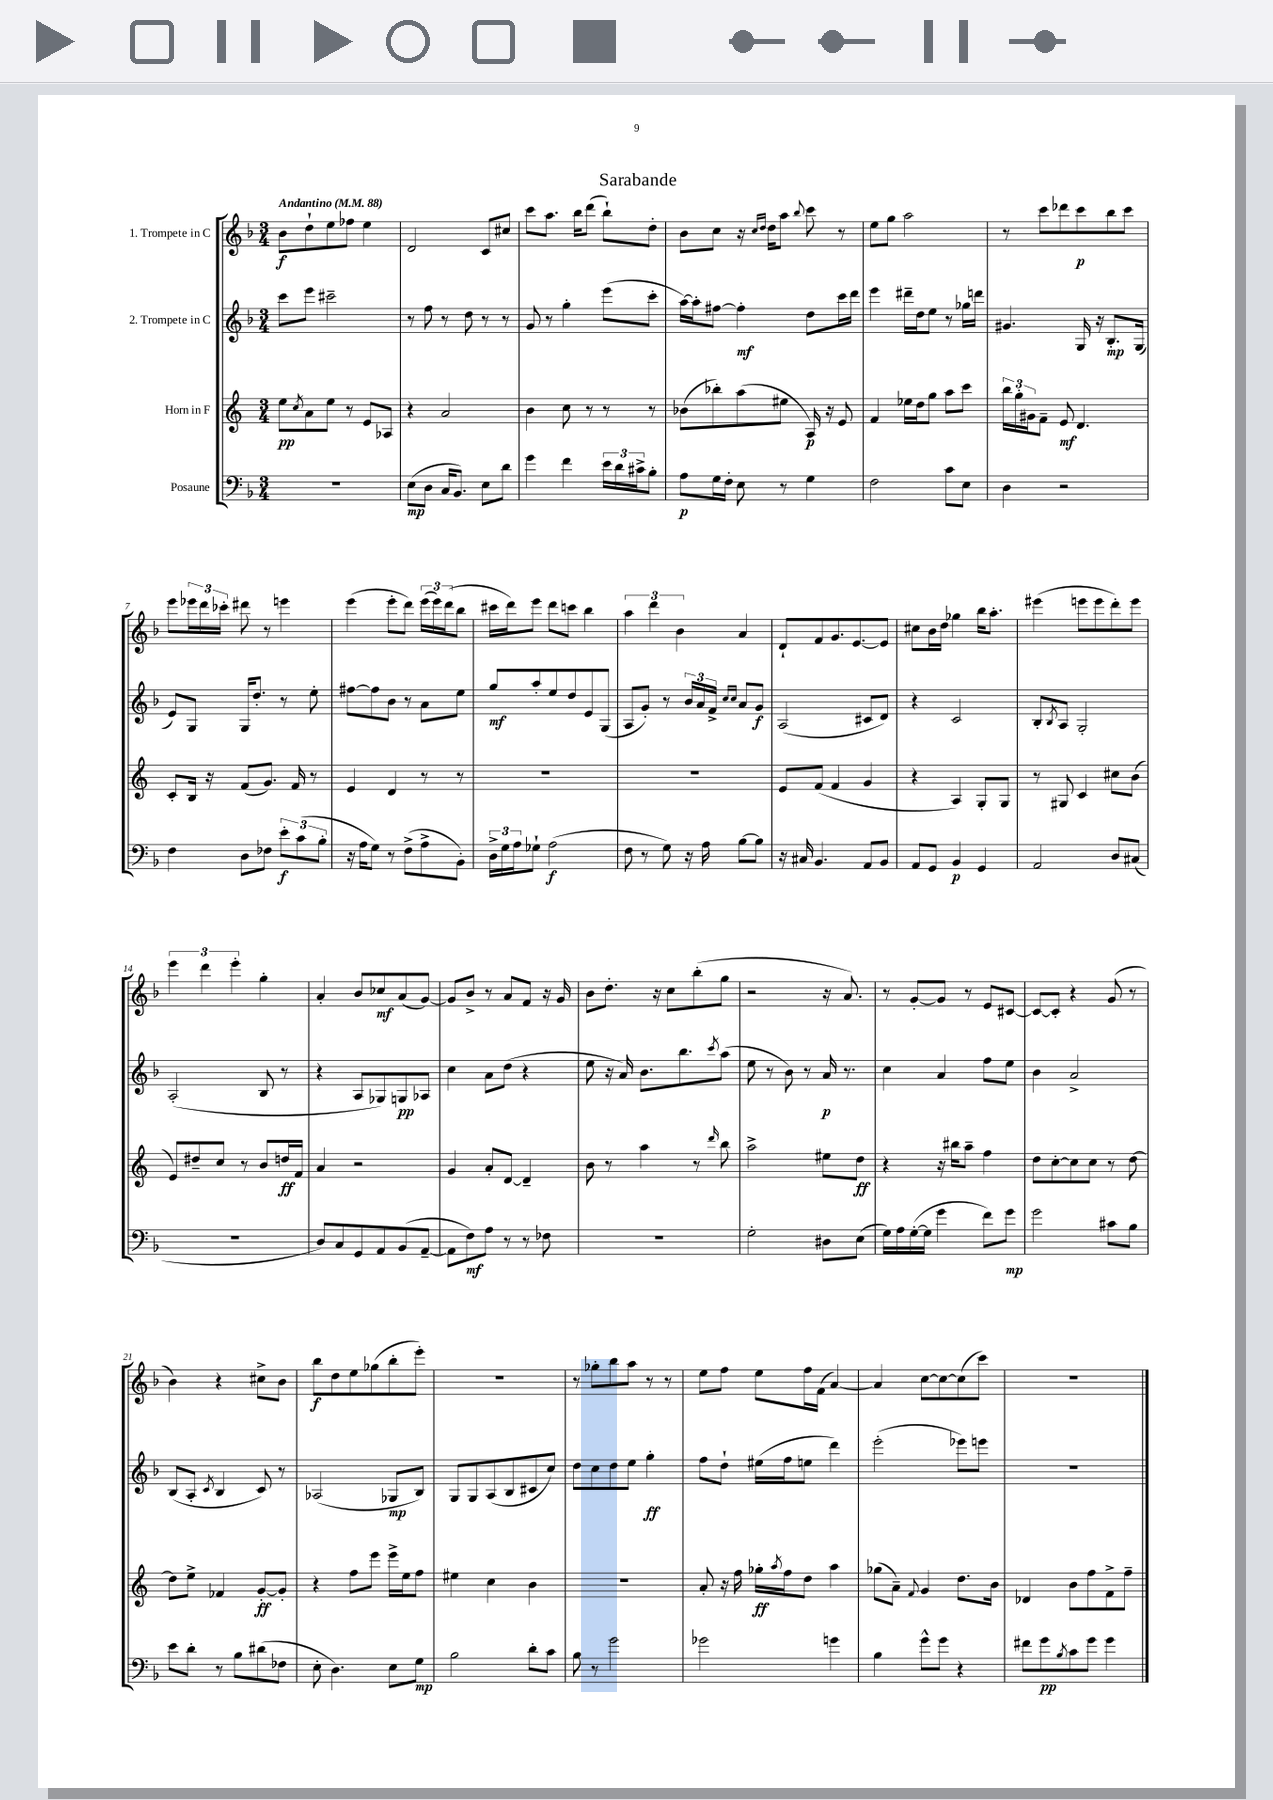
\header { title = "Sarabande" }
<<
\new StaffGroup <<
\new Staff = "s0" \with { instrumentName = "1. Trompete in C" } {
    \clef treble \key f \major \numericTimeSignature \time 3/4 \tempo "Andantino" 4 = 88
    bes'8\f d''8-! e''8 fes''8 e''4 |
    d'2 c'8 cis''8 |
    c'''8 a''8. bes''16 d'''8( bes''8-!) d''8-. |
    bes'8 c''8 r16 \grace { c''16 d''16 } d''16 a''8 \appoggiatura { bes''8 } c'''8 r8 |
    e''8 g''8 a''2 |
    r8 c'''8 des'''8 c'''8\p bes''8 c'''8 |
    e'''8 \tuplet 3/2 { ees'''16 d'''16 ces'''16-. } dis'''8 r8 e'''4 |
    e'''4( e'''8-. d'''8) \tuplet 3/2 { e'''16( e'''16) d'''16( } bes''8 |
    cis'''16 d'''16) e'''8 d'''8 c'''8 bes''4 |
    \tuplet 3/2 { a''4 d'''4 bes'4 } a'4 |
    d'8-! f'8 g'8. e'8.~ e'8 |
    cis''8 bes'16 d''16 ges''4 bes''16 a''8.-. |
    eis'''4( e'''8 e'''8 d'''8-.) e'''8 |
    \tuplet 3/2 { e'''4 d'''4 e'''4-. } g''4-. |
    a'4-. bes'8 ces''8\mf a'8( g'8~) |
    g'8 bes'8-> r8 a'8 f'8 r16 g'16 |
    bes'8 d''8.-. r16 c''8 bes''8-.( g''8 |
    r2 r16 a'8.) |
    r8 g'8~-. g'8 r8 e'8 cis'8~ |
    cis'8~ cis'8-. r4 g'8( r8 |
    bes'4) r4 cis''8-> bes'8 |
    bes''8\f d''8 e''8 ges''8( bes''8-. e'''8-.) |
    R2. |
    r8 ges''8-. bes''8 a''8 r8 r8 |
    e''8 f''8 e''8 f''16 f'16( a'4~) |
    a'4 c''8~ c''8~ c''8( c'''8) |
    R2. \bar "|." |
}
\new Staff = "s1" \with { instrumentName = "2. Trompete in C" } {
    \clef treble \key f \major \numericTimeSignature \time 3/4
    c'''8 e'''8 cis'''2-- |
    r8 f''8 r8 d''8 r8 r8 |
    g'8 r8 g''4-. e'''8( c'''8-. |
    a''16~) a''16-. fis''8~ fis''4-.\mf d''8 c'''16 d'''16 |
    e'''4 dis'''16-- d''16 e''8 r8 ges''16 d'''16 |
    gis'4. g16 r16 bes8.-.\mp g16( |
    e'8) g8 g16 d''8.-. r8 e''8-. |
    fis''8~ fis''8 bes'8 r8 a'8 e''8 |
    g''8\mf a''8-. e''8 d''8 e'8 g8( |
    a8 g'8-.) r8 \tuplet 3/2 { bes'16 a'16 f'16-> } \grace { c''16 c''16 } a'8 g'8\f |
    a2( cis'8 d'8) |
    r4 c'2 |
    bes8-. \acciaccatura { bes8 } a8 g2-. |
    a2-.( bes8 r8 |
    r4 a8 ges8) g8\pp aes8 |
    c''4 a'8 d''8( r4 |
    e''8 r16 a'16) bes'8. bes''8. \acciaccatura { c'''8 } a''8( |
    e''8 r8 bes'8) r8 a'16\p r8. |
    c''4 a'4 f''8 e''8 |
    bes'4 a'2-> |
    bes8( a8-. \acciaccatura { c'8 } bes4 c'8) r8 |
    aes2( ges8\mp bes8) |
    g8 g8 a8( bes8 cis'8 c''8) |
    d''8 c''8 d''8 e''8 g''4-.\ff |
    f''8 d''8-! eis''16( f''16 e''8 d'''4) |
    e'''2-.( ees'''8) e'''8 |
    R2. \bar "|." |
}
\new Staff = "s2" \with { instrumentName = "Horn in F" } {
    \clef treble \key c \major \numericTimeSignature \time 3/4
    e''8\pp \acciaccatura { c''8 } a'8 e''8 r8 e'8 aes8 |
    r4 a'2 |
    b'4 c''8 r8 r8 r8 |
    bes'8( bes''8-.) a''8( eis''8 a16\p) r16 e'8 |
    f'4 ees''16 d''16 g''8 a''8 c'''8 |
    \tuplet 3/2 { b''16 g''16-. gis'16 } f'8-- e'8\mf d'4. |
    c'8-. b16 r16 f'8( g'8.) f'16 r8 |
    e'4 d'4 r8 r8 |
    R2. |
    R2. |
    e'8 f'8( f'4 g'4 |
    r4 a4) g8-. g8 |
    r8 gis8 c'4 cis''8 b'8( |
    e'8) dis''8-- c''8 r8 b'8 d''16\ff f'16 |
    a'4 r2 |
    g'4 a'8-. d'8~ d'4-- |
    b'8 r8 a''4 r8 \grace { d'''16 } b''8 |
    a''2-> eis''8 d''8\ff |
    r4 r16 bis''16 a''8-- f''4 |
    d''8 c''8~-. c''8 c''8 r8 d''8~ |
    d''8 e''8-> fes'4 g'8~-.\ff g'8-. |
    r4 f''8 e'''8 e'''16-> e''16 f''8 |
    eis''4 c''4 b'4 |
    R2. |
    a'8-. r16 f''16 ges''16-.\ff \acciaccatura { a''8 } f''16 d''8 a''4 |
    ges''8( a'8--) \appoggiatura { f'8 } g'4 d''8. b'16 |
    des'4 b'8 f''8 f'8-> f''8-- \bar "|." |
}
\new Staff = "s3" \with { instrumentName = "Posaune" } {
    \clef bass \key f \major \numericTimeSignature \time 3/4
    R2. |
    e8\mp( d8 c16 bes,8.) e8 d'8 |
    g'4 f'4 \tuplet 3/2 { e'16 d'16 cis'16-> } bes8-. |
    a8\p g16 f16-. e8 r8 g4 |
    f2 c'8 e8 |
    d4 r2 |
    f4 d8 fes8 \tuplet 3/2 { e'8-.\f c'8( bes8-. } |
    r16 a16 g8) r8 f8->( a8-> bes,8-.) |
    \tuplet 3/2 { d16-> g16 a16 } ges8-! a2\f( |
    f8 r8 g8) r16 a16 bes8~ bes8 |
    r16 cis16 bes,4. a,8 bes,8 |
    a,8 g,8 bes,4\p g,4 |
    a,2 d8 cis8( |
    R2. |
    d8) c8 g,8 a,8 bes,8( a,8~-- |
    a,8 f8\mf) a8 r8 r8 fes8 |
    R2. |
    g2-. dis8 e8( |
    g16) a16 g16~-.( g16 g'4 f'8) g'8\mp |
    g'2 cis'8 bes8 |
    e'8 d'8-. r8 bes8 dis'8( fes8 |
    e8-. d4.) e8 g8\mp |
    bes2 d'8-. c'8 |
    bes8 r8 g'2 |
    ges'2 g'4 |
    bes4 g'8-^ g'8 r4 |
    fis'8 g'8\pp \acciaccatura { bes8 } c'8 g'8 g'4 \bar "|." |
}
>>
>>
